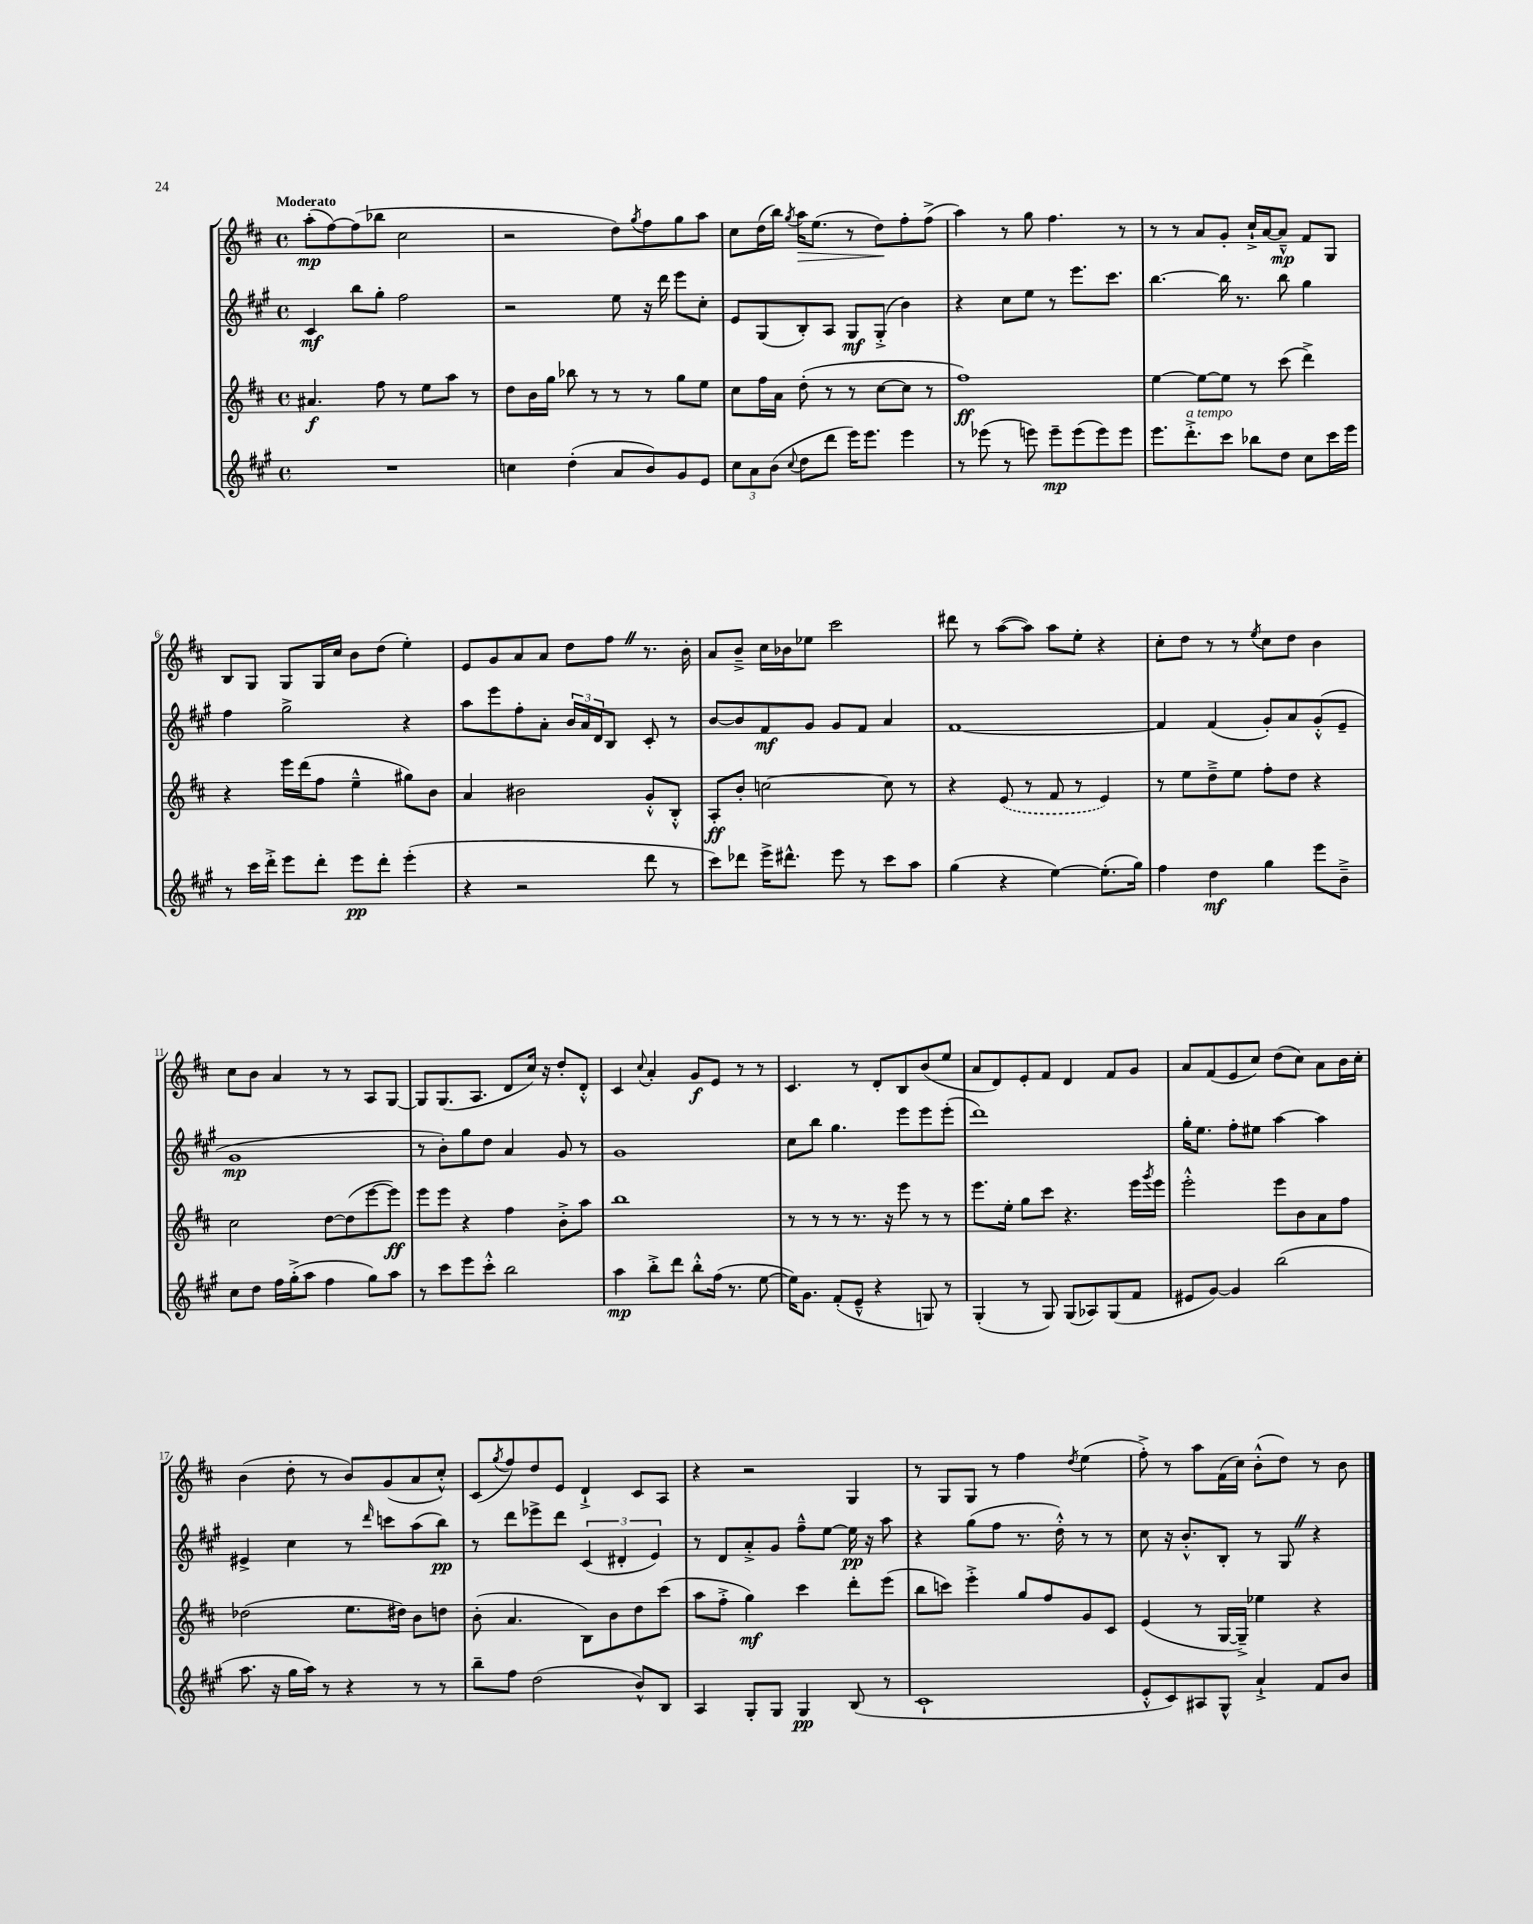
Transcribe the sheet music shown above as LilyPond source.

<<
\new StaffGroup <<
\new Staff = "s0" {
    \clef treble \key d \major \defaultTimeSignature \time 4/4 \tempo "Moderato"
    a''8-.\mp( fis''8~) fis''8( bes''8 cis''2 |
    r2 d''8) \acciaccatura { g''8 } fis''8 g''8 a''8 |
    cis''8 d''16( b''16) \acciaccatura { g''8 } a''16\> e''8.( r8 d''8\!) fis''8-. fis''8->( |
    a''4) r8 g''8 fis''4. r8 |
    r8 r8 a'8 g'8-. cis''16-!-> a'16~ a'8---^\mp fis'8 g8 |
    b8 g8 g8 g16 cis''16 b'8 d''8( e''4-.) |
    e'8 g'8 a'8 a'8 d''8 fis''8 \once \override BreathingSign.text = \markup { \musicglyph "scripts.caesura.straight" } \breathe r8. b'16-. |
    a'8 b'8---> cis''16 bes'16 ees''8 cis'''2 |
    dis'''8 r8 a''8~( a''8) a''8 e''8-. r4 |
    cis''8-. d''8 r8 r8 \acciaccatura { e''8 } cis''8 d''8 b'4 |
    cis''8 b'8 a'4 r8 r8 a8 g8~ |
    g8 g8.( a8. d'8 cis''16) r16 d''8-. d'8-.-^ |
    cis'4 \appoggiatura { cis''8 } a'4-. g'8\f e'8 r8 r8 |
    cis'4. r8 d'8-. b8 b'8( e''8 |
    a'8 d'8) e'8-. fis'8 d'4 fis'8 g'8 |
    a'8 fis'8( e'8 cis''8) d''8( cis''8) a'8 b'16 cis''16-. |
    b'4( d''8-. r8 b'8) g'8( a'8 cis''8-.-^) |
    cis'8( \acciaccatura { g''8 } fis''8) d''8 e'8 d'4-!-> cis'8 a8 |
    r4 r2 g4 |
    r8 g8 g8 r8 fis''4 \acciaccatura { d''8 } e''4( |
    fis''8-.->) r8 a''8 fis'16( cis''16) b'8-.-^( d''8) r8 b'8 \bar "|." |
}
\new Staff = "s1" {
    \clef treble \key a \major \defaultTimeSignature \time 4/4
    cis'4\mf b''8 gis''8-. fis''2 |
    r2 e''8 r16 d'''16 e'''8 cis''8-. |
    e'8 gis8( b8-.) a8 gis8\mf gis8-.->( b'4) |
    r4 cis''8 e''8 r8 e'''8. cis'''8. |
    b''4.~ b''16 r8. b''8 gis''4 |
    fis''4 gis''2-> r4 |
    a''8 e'''8 fis''8-. a'8-. \tuplet 3/2 { b'16 a'16 d'16 } b8 cis'8-. r8 |
    b'8~ b'8 fis'8\mf gis'8 gis'8 fis'8 a'4 |
    fis'1~ |
    fis'4 fis'4( gis'8-.) a'8 gis'8-.-^( e'8-- |
    gis'1\mp |
    r8 b'8-.) gis''8 d''8 a'4 gis'8 r8 |
    gis'1 |
    cis''8 b''8 gis''4. e'''8 e'''8 e'''8-.( |
    d'''1) |
    gis''16-. e''8. fis''8-. eis''8 a''4~ a''4 |
    eis'4-> cis''4 r8 \grace { d'''16 } c'''8 a''8( b''8\pp) |
    r8 d'''8 ees'''8-> d'''8 \tuplet 3/2 { cis'4( dis'4-. e'4) } |
    r8 d'8 a'8-.-> gis'8 fis''8---^ e''8~ e''16\pp r16 a''8 |
    r4 gis''8( fis''8 r8. d''16-.-^) r8 r8 |
    cis''8 r16 b'8.-.-^ b8-. r8 gis8 \once \override BreathingSign.text = \markup { \musicglyph "scripts.caesura.straight" } \breathe r4 \bar "|." |
}
\new Staff = "s2" {
    \clef treble \key d \major \defaultTimeSignature \time 4/4
    ais'4.\f fis''8 r8 e''8 a''8 r8 |
    d''8 b'16 g''16 bes''8 r8 r8 r8 g''8 e''8 |
    cis''8 fis''16 a'16 d''8-.( r8 r8 cis''8~ cis''8 r8 |
    fis''1\ff) |
    e''4~ e''8~ e''8 r8 cis'''8( d'''4->) |
    r4 e'''16 d'''16( fis''8 e''4---^ gis''8) b'8 |
    a'4 bis'2 g'8-.-^ b8-.-^ |
    a8-.\ff b'8-. c''2~ c''8 r8 |
    r4 \once \slurDashed e'8( r8 fis'8 r8 e'4) |
    r8 e''8 d''8---> e''8 fis''8-. d''8 r4 |
    cis''2 d''8~ d''8( e'''8~ e'''8\ff) |
    e'''8 e'''8 r4 fis''4 b'8-.-> a''8 |
    b''1 |
    r8 r8 r8 r8. r16 e'''8 r8 r8 |
    e'''8. e''16-. g''8 cis'''8 r4. e'''16 \acciaccatura { g'''8 } e'''16 |
    e'''2-.-^ e'''8 b'8 a'8 fis''8 |
    des''2( e''8. dis''16) b'8 d''8 |
    b'8-.( a'4. b8) b'8 d''8 cis'''8( |
    a''8 fis''8-.-> g''4\mf) cis'''4 d'''8-. e'''8( |
    b''8 c'''8) e'''4-.-> g''8 fis''8 g'8 cis'8 |
    e'4( r8 g16~ g16--->) ees''4 r4 \bar "|." |
}
\new Staff = "s3" {
    \clef treble \key a \major \defaultTimeSignature \time 4/4
    R1 |
    c''4 d''4-.( a'8 b'8) gis'8 e'8 |
    \tuplet 3/2 { cis''8 a'8 b'8( } \appoggiatura { cis''8 } d''8 d'''8 e'''16) e'''8. e'''4 |
    r8 ees'''8( r8 e'''8) e'''8--\mp e'''8( e'''8) e'''8 |
    e'''8. d'''8.-.->^\markup { \italic "a tempo" } cis'''8 bes''8 d''8 cis''8 cis'''16 e'''16 |
    r8 cis'''16 d'''16-.-> e'''8 d'''8-. e'''8\pp d'''8-. e'''4-.( |
    r4 r2 d'''8 r8 |
    cis'''8) des'''8 e'''16-> dis'''8.-^ e'''8 r8 cis'''8 a''8 |
    gis''4( r4 e''4~) e''8.-.( gis''16) |
    fis''4 d''4\mf gis''4 e'''8 b'8---> |
    cis''8 d''8 fis''16 gis''16-.->( a''8 fis''4 gis''8) a''8 |
    r8 cis'''8 e'''8 cis'''8-.-^ b''2 |
    a''4\mp b''8-.-> d'''8 b''8-.-^ fis''16( r8. e''8~ |
    e''16) gis'8. fis'8-.( e'8---^ r4 g8) r8 |
    gis4-.( r8 gis8) gis8( aes8) gis8( fis'8 |
    eis'8 gis'8~) gis'4 b''2( |
    a''8. r16 gis''16 a''16) r8 r4 r8 r8 |
    b''8-- fis''8 d''2( b'8-^) b8 |
    a4 gis8-. gis8 gis4\pp b8( r8 |
    cis'1-! |
    e'8-.-^ cis'8) ais8 gis8-^ a'4-!-> fis'8 b'8 \bar "|." |
}
>>
>>
